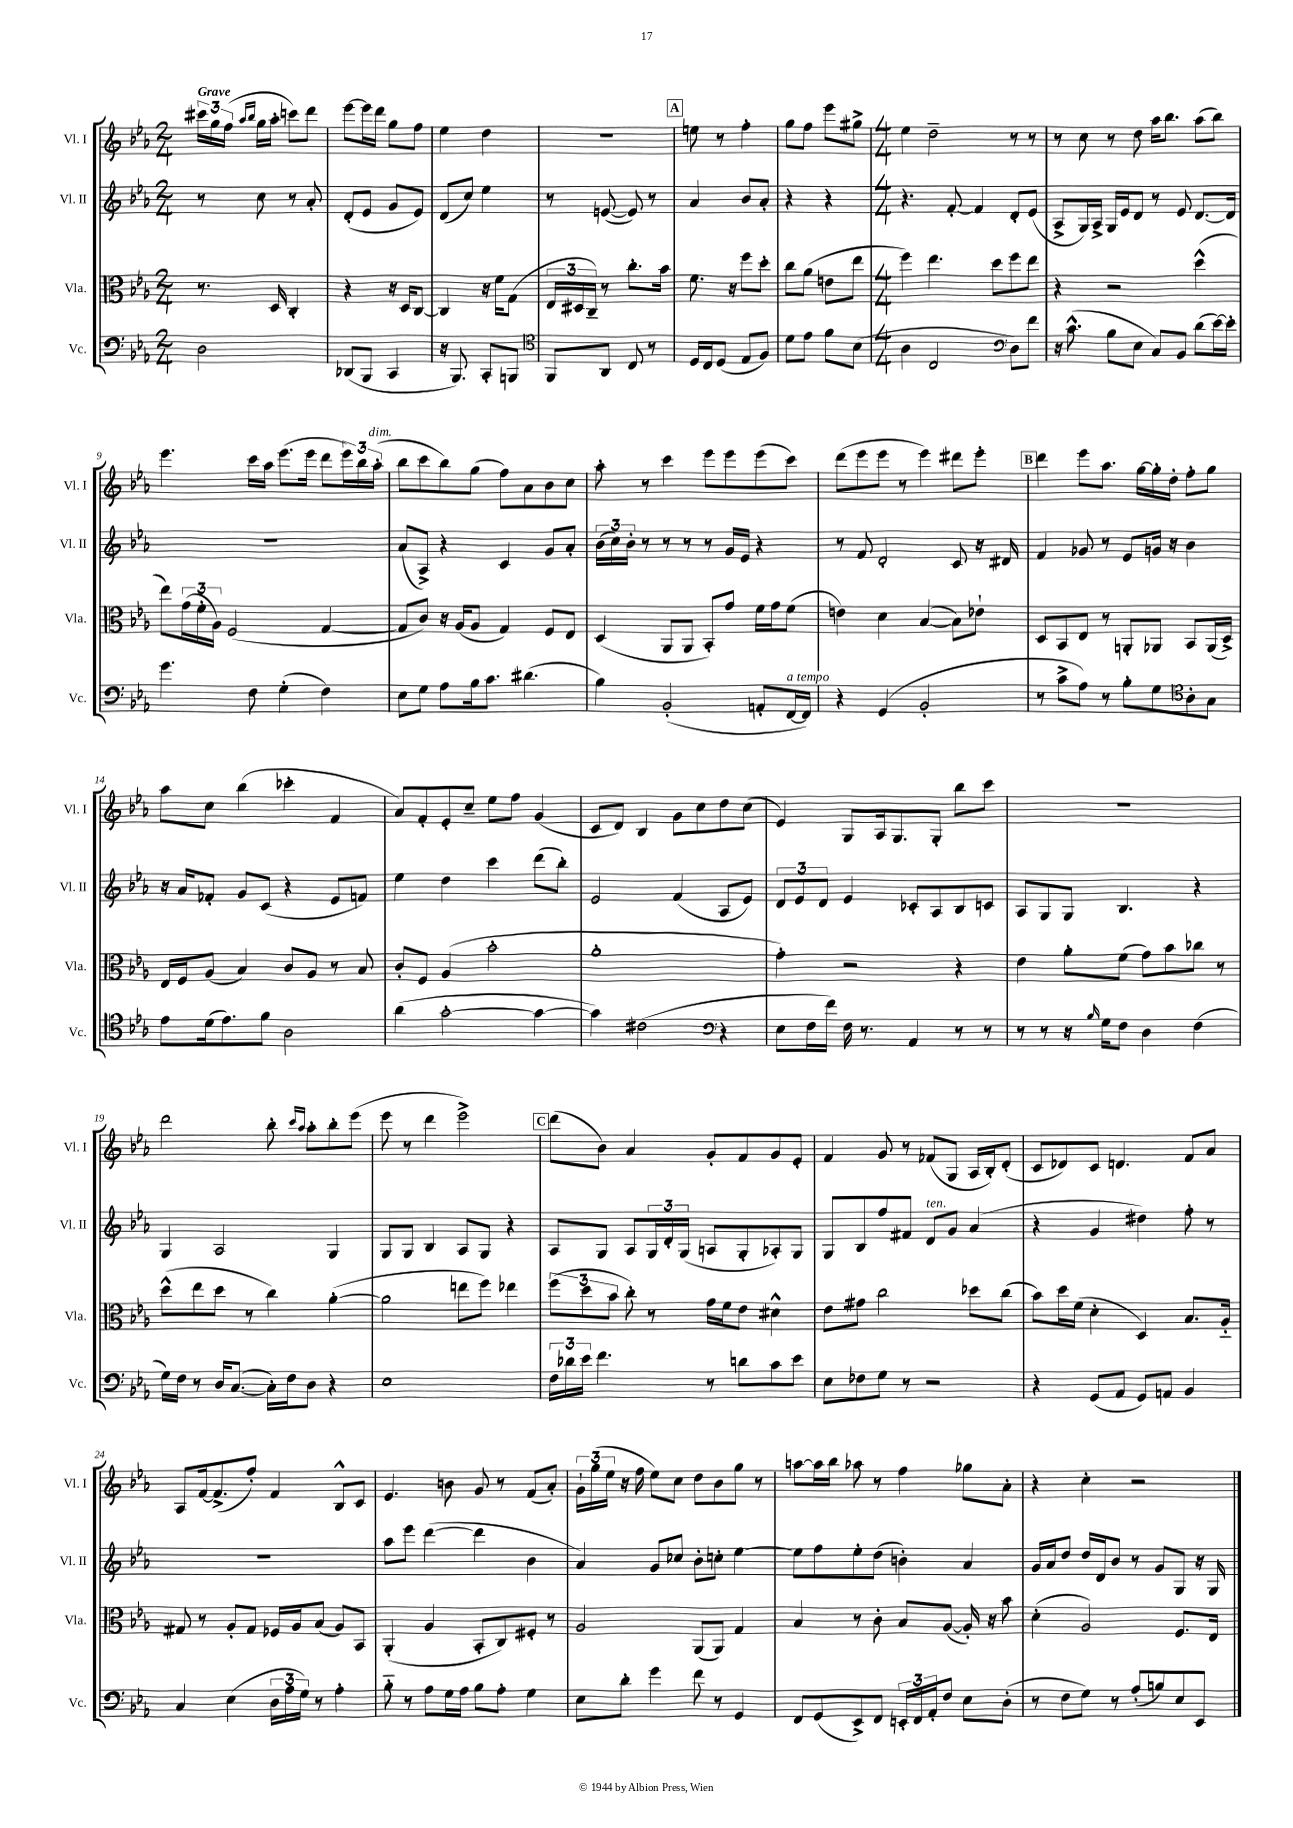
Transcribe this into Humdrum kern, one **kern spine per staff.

**kern	**kern	**kern	**kern
*part4	*part3	*part2	*part1
*staff4	*staff3	*staff2	*staff1
*I"Vc.	*I"Vla.	*I"Vl. II	*I"Vl. I
*I'Vc.	*I'Vla.	*I'Vl. II	*I'Vl. I
*clefF4	*clefC3	*clefG2	*clefG2
*k[b-e-a-]	*k[b-e-a-]	*k[b-e-a-]	*k[b-e-a-]
*M2/4	*M2/4	*M2/4	*M2/4
=1	=1	=1	=1
!	!	!	!LO:TX:a:B:t=Grave
2D\	8.r	8r	24ccc#X\LL
.	.	.	24gg\
.	.	.	(24ff\JJ
.	.	.	16qqaa-/LL
.	.	.	16qqbb-/JJ
.	.	8cc\	16gg\LL
.	16D/	.	16aa-'\JJ
.	4C'/	8r	8cccn\L)
.	.	8a-'/	8ddd\J
=2	=2	=2	=2
(8DD-X/L	4r	(8d'/L	[8eee-\L
8BBB-/J	.	8e-/J	16eee-\L]
.	.	.	16ddd\JJ
4CC/	16r	8g/L	8gg\L
.	16D/KL	.	.
.	[8C/J	8e-/J)	8ff\J
=3	=3	=3	=3
16r	4C/]	(8d/L	4ee-\
8.BBB-/)	.	.	.
.	.	8cc/J)	.
8CC'/L	16r	4ee-\	4dd\
.	16f\KL	.	.
8BBBn/J	(8G\J	.	.
=4	=4	=4	=4
*clefC4	*	*	*
8FF/L	24E-/LL	8r	2r
.	24D#X/	.	.
.	24C~/JJ)	.	.
8AA-/J	8r	([8en/	.
8C/	8.cc'\L	8e/])	.
8r	.	8r	.
.	16b-\Jk	.	.
!!LO:REH:place=s1:t=A
=5	=5	=5	=5
16D/LL	8.f\	4a-/	8een\
16C/J	.	.	.
(8D/J	.	.	8r
.	16r	.	.
8E-/L	8ff\L	8b-/L	4ff'\
8F/J)	8dd'\J	8a-'/J	.
=6	=6	=6	=6
8d\L	8cc\L	4r	8gg\L
8e-\J	(8a-\J	.	8ff\J
8f\L	8en\L	4r	8eee-\L
(8B-\J	8ee-\J	.	8gg#X^\J
=7	=7	=7	=7
*M4/4	*M4/4	*M4/4	*M4/4
4A-\	4ff\)	4.r	4ee-\
2C/	4.ee-\	.	2dd~\
.	.	[8f'/	.
.	.	4f/]	.
.	8dd\L	.	.
8D\L)	8ff\	8d'/L	8r
8f\J	8ee-\J	(8e-/J	8r
=8	=8	=8	=8
*clefF4	*	*	*
16r	4r	8A-^/L	8r
(8.c^^\	.	.	.
.	.	16G/L)	8cc\
.	.	16A-^/JJ	.
8B-\L	2r	16G/LL	8r
.	.	16e-/J	.
8E-\J	.	8d/J	8dd\
8C/L)	.	8r	16aa-\KL
.	.	.	8.bb-\J
8BB-/J	.	8e-/	.
(8d\L	(4dd^^\	[8.d/L	(8aa-\L
[16e-\L)	.	.	8bb-\J)
16e-'\JJ]	.	16d/Jk]	.
!!LO:LB:g=z
=9	=9	=9	=9
4.g\	8ee-\L)	1r	4.eee-\
.	(24g\L	.	.
.	24f'\	.	.
.	24A-\JJ)	.	.
.	(2F/	.	.
8F\	.	.	16ccc\LL
.	.	.	16aa-\JJ
(4G'\	.	.	(8.eee-\L
.	.	.	16eee-\Jk
4F\)	[4G/	.	8ddd\L
.	.	.	24eee-\L)
.	.	.	24bb-\
!	!	!	!LO:TX:a:i:t=dim.
.	.	.	(24aa-'\JJ
=10	=10	=10	=10
8E-\L	8G/L]	(8a-/L	8bb-\L
8G\J	8c/J)	8A-^/J)	8ccc\
8A-\L	16r	4r	8bb-\)
.	(16A-/KL	.	.
16B-\k	8A-/J	.	(8gg\J
8.c\J	.	.	.
.	4G/)	4c/	8ff\L)
(4.d#X\	.	.	8a-\
.	8F/L	8g/L	8b-\
.	8E-/J	8a-'/J	8cc\J
=11	=11	=11	=11
4B-\)	(4D/	(24b-\LL	8aa-'\
.	.	24cc\)	.
.	.	24b-'\JJ	.
.	.	8r	8r
(2BB-'/	8AA-/L	8r	4ccc\
.	8AA-/J	8r	.
.	8BB-'/L)	8r	8eee-\L
.	8g/J	16g/LL	8eee-\
.	.	16e-/JJ	.
8AAn'/L	16f\LL	4r	(8eee-\
.	16g\J	.	.
!LO:TX:a:i:t=a tempo	!	!	!
[16FF/L	(8f\J	.	8ccc\J)
16FF/JJ])	.	.	.
=12	=12	=12	=12
4r	4en\)	8r	(8ddd\L
.	.	8f/	8eee-\
(4GG/	4d\	2d'/	8eee-\J
.	.	.	8r
2BB-'/	([4B-/	.	4eee-\)
.	8B-\L])	8c/	8ddd#X\L
.	8e-X`\J	16r	8eee-'\J
.	.	16d#X/	.
!!LO:REH:place=s1:t=B
=13	=13	=13	=13
8r	8D/L	4f/	4ddd\
8c^\L	8BB-/	.	.
8A-\J)	8E-/J	8g-X/	8eee-\L
8r	8r	8r	8.aa-\J
8B-'\L	8AAn'/L	8e-/L	.
.	.	.	[16gg\LL
8G\	8AA-X/J	16gn/Jk	16gg'\]
.	.	16r	16dd'\JJ
8A-'\	8BB-/L	4b-\	8ff'\L
8G\J	(16AA-/L	.	8gg\J
.	16D^/JJ)	.	.
!!LO:LB:g=z
=14	=14	=14	=14
*clefC4	*	*	*
8e-\L	16E-/LL	16r	8aa-\L
.	16F/J	16a-/KL	.
(16d\k	(8A-/J	8f-X'/J	8cc\J
8.e-\)	.	.	.
.	4B-/)	8g/L	(4bb-\
8f\J	.	(8c/J	.
2A-\	8c/L	4r	4ccc-X'\
.	8A-/J	.	.
.	8r	8e-/L	4f/
.	8B-/	8fn/J)	.
=15	=15	=15	=15
(4a-\	8c'/L	4ee-\	8a-/L)
.	8F/J	.	8f'/
[2g'\	(4A-/	4dd\	8e-'/
.	.	.	8cc~/J
.	2b-'\	4ccc\	8ee-\L
.	.	.	8ff\J
4g\_	.	(8ddd\L	(4g/
.	.	8bb-'\J)	.
=16	=16	=16	=16
4g\])	1a-'	2e-/	8c/L
.	.	.	8d/J)
(2c#X\	.	.	4B-/
.	.	(4f/	8g\L
.	.	.	8cc\
4r	.	8A-/L	8dd\
.	.	8e-/J)	(8cc\J
=17	=17	=17	=17
*clefF4	*	*	*
8E-\L	4g'\)	12d/L	4e-/)
.	.	12e-/	.
16F\L	.	.	.
.	.	12d/J	.
16f\JJ)	.	.	.
16F\	2r	4e-/	8G/L
8.r	.	.	.
.	.	.	16A-/k
.	.	.	8.G/
4AA-/	.	8c-X'/L	.
.	.	8A-/	8G'/J
8r	4r	8B-/	8bb-\L
8r	.	8cn/J	8ccc\J
=18	=18	=18	=18
8r	4e-\	8A-/L	1r
8r	.	8G/	.
16r	8a-'\L	8G/J	.
16qqB-/	.	.	.
16G\KL	.	.	.
8F\J	(8f\J	4.B-/	.
4D\	8g\L)	.	.
.	8b-\	.	.
(4F\	8cc-X\J	4r	.
.	8r	.	.
!!LO:LB:g=z
=19	=19	=19	=19
16G\LL)	(8dd^^\L	4G/	2ddd\
16F\JJ	.	.	.
8r	8ee-\	.	.
16D/KL	8dd\J	2A-/	.
([8.C/J	.	.	.
.	8r	.	.
16C'\LL])	4cc\)	.	8bb-'\
16F\J	.	.	.
.	.	.	16qqccc/LL
.	.	.	16qqaa-/JJ
8D\J	.	.	8aa-'\L
4r	([4a-'\	4G/	8bb-'\
.	.	.	(8eee-\J
=20	=20	=20	=20
1E-	2a-\]	8G/L	8eee-\
.	.	8G/J	8r
.	.	4B-/	4ddd\
.	8een\L	8A-/L	2eee-^\)
.	8ff\J)	8G/J	.
.	4ee-X\	4r	.
!!LO:REH:place=s1:t=C
=21	=21	=21	=21
24F\LL	(12ff\L	8A-/L	(8ddd\L
24d-X\	.	.	.
24e-\JJ	12dd\	.	.
4.f\	.	8G/J	8b-\J)
.	12b-\J	.	.
.	8cc'\)	8A-/L	4a-/
.	8r	24G/L	.
.	.	24d'/	.
.	.	(24G/JJ	.
8r	16g\LL	8An/L	8g'/L
.	16f\J	.	.
8dn\L	8e-\J	8G'/	8f/
8c\	4d#X^^\	8A-X'/)	8g/
8e-\J	.	8G/J	8e-'/J
=22	=22	=22	=22
8E-\L	8e-\L	8G/L	4f/
8F-X\	8g#X\J	8B-/	.
8G\J	2cc\	8ff/	8g/
8r	.	8f#X/J	8r
!	!	!LO:TX:a:i:t=ten.	!
2r	.	8d/L	(8f-X/L
.	.	8g/J	8G/J
.	8dd-X\L	(4a-/	16A-/LL
.	.	.	16B-'/J)
.	(8cc\J	.	(8d'/J
=23	=23	=23	=23
4r	8b-\L)	4r	8c/L
.	16dd\L	.	8d-X/)
.	(16f\JJ	.	.
(8GG/L	4d'\	4g/	8c/J
8AA-/J	.	.	4.dn/
8GG/L)	4D/)	4dd#X\)	.
8AAn/J	.	.	.
4BB-/	8.B-/L	8ff'\	8f/L
.	.	8r	8a-/J
.	16A-/Jk	.	.
!!LO:LB:g=z
=24	=24	=24	=24
4C/	8G#X/	1r	8A-/L
.	8r	.	[16f/k
.	.	.	(8.f^/]
(4E-\	8A-'/L	.	.
.	8G#/J	.	8ff'/J)
24D\LL	16F-X/LL	.	4f/
24A-\	.	.	.
.	16A-/J	.	.
24G\JJ)	.	.	.
8r	(8B-/J	.	.
4A-'\	8A-/L)	.	8B-^^/L
.	8BB-/J	.	8c/J
=25	=25	=25	=25
8B-\	(4AA-'/	8aa-\L	4.e-/
8r	.	8eee-\J	.
8A-\L	4A-/	([4ddd\	.
16G\L	.	.	8bn\
16A-\JJ	.	.	.
8B-\L	8BB-'/L	4ddd\]	8g/
8A-'\J	8C/)	.	8r
4G\	8F#X'/J	4b-\	(8f/L
.	8r	.	8a-'/J)
=26	=26	=26	=26
8E-\L	2A-/	4a-/)	24g`\LL
.	.	.	(24gg\
.	.	.	24ee-\JJ
8d'\J	.	.	16r
.	.	.	16ff\
4g\	.	8g/L	8ee-\L)
.	.	8cc-X/J	8cc\J
8f\	(8AA-/L	8b-'\L	8dd\L
8r	8AA-/J)	8ccn'\J	8b-\
4GG/	4G/	[4ee-\	8gg\J
.	.	.	8r
=27	=27	=27	=27
8FF/L	4B-/	8ee-\L]	[8aan\L
(8GG/	.	8ff\	16aa\L]
.	.	.	16bb-\JJ
8EE-^/)	8r	8ee-'\	8aa-X\
8FF/J	8c'\	(8dd\J	8r
24EEn'/LL	8B-/L	4bn'\)	4ff\
24FF/	.	.	.
24AA-'/J	.	.	.
8F/J	([8A-/J	.	.
8E-\L	16A-'/])	4a-/	8gg-X\L
.	16r	.	.
(8D'\J	8b-\	.	8a-'\J
=28	=28	=28	=28
8r	(4d'\	16g/LL	4r
.	.	16a-/J	.
8F\L	.	8dd/J	.
8G\J)	2A-/)	16dd/LL	4cc'\
.	.	16d/J	.
8r	.	8b-/J	.
(8A-'/L	.	8r	2r
8Bn/)	.	8g/L	.
8E-/	8.F/L	8G/J	.
8EE-/J	.	16r	.
.	16E-/Jk	16G/	.
==	==	==	==
*-	*-	*-	*-
